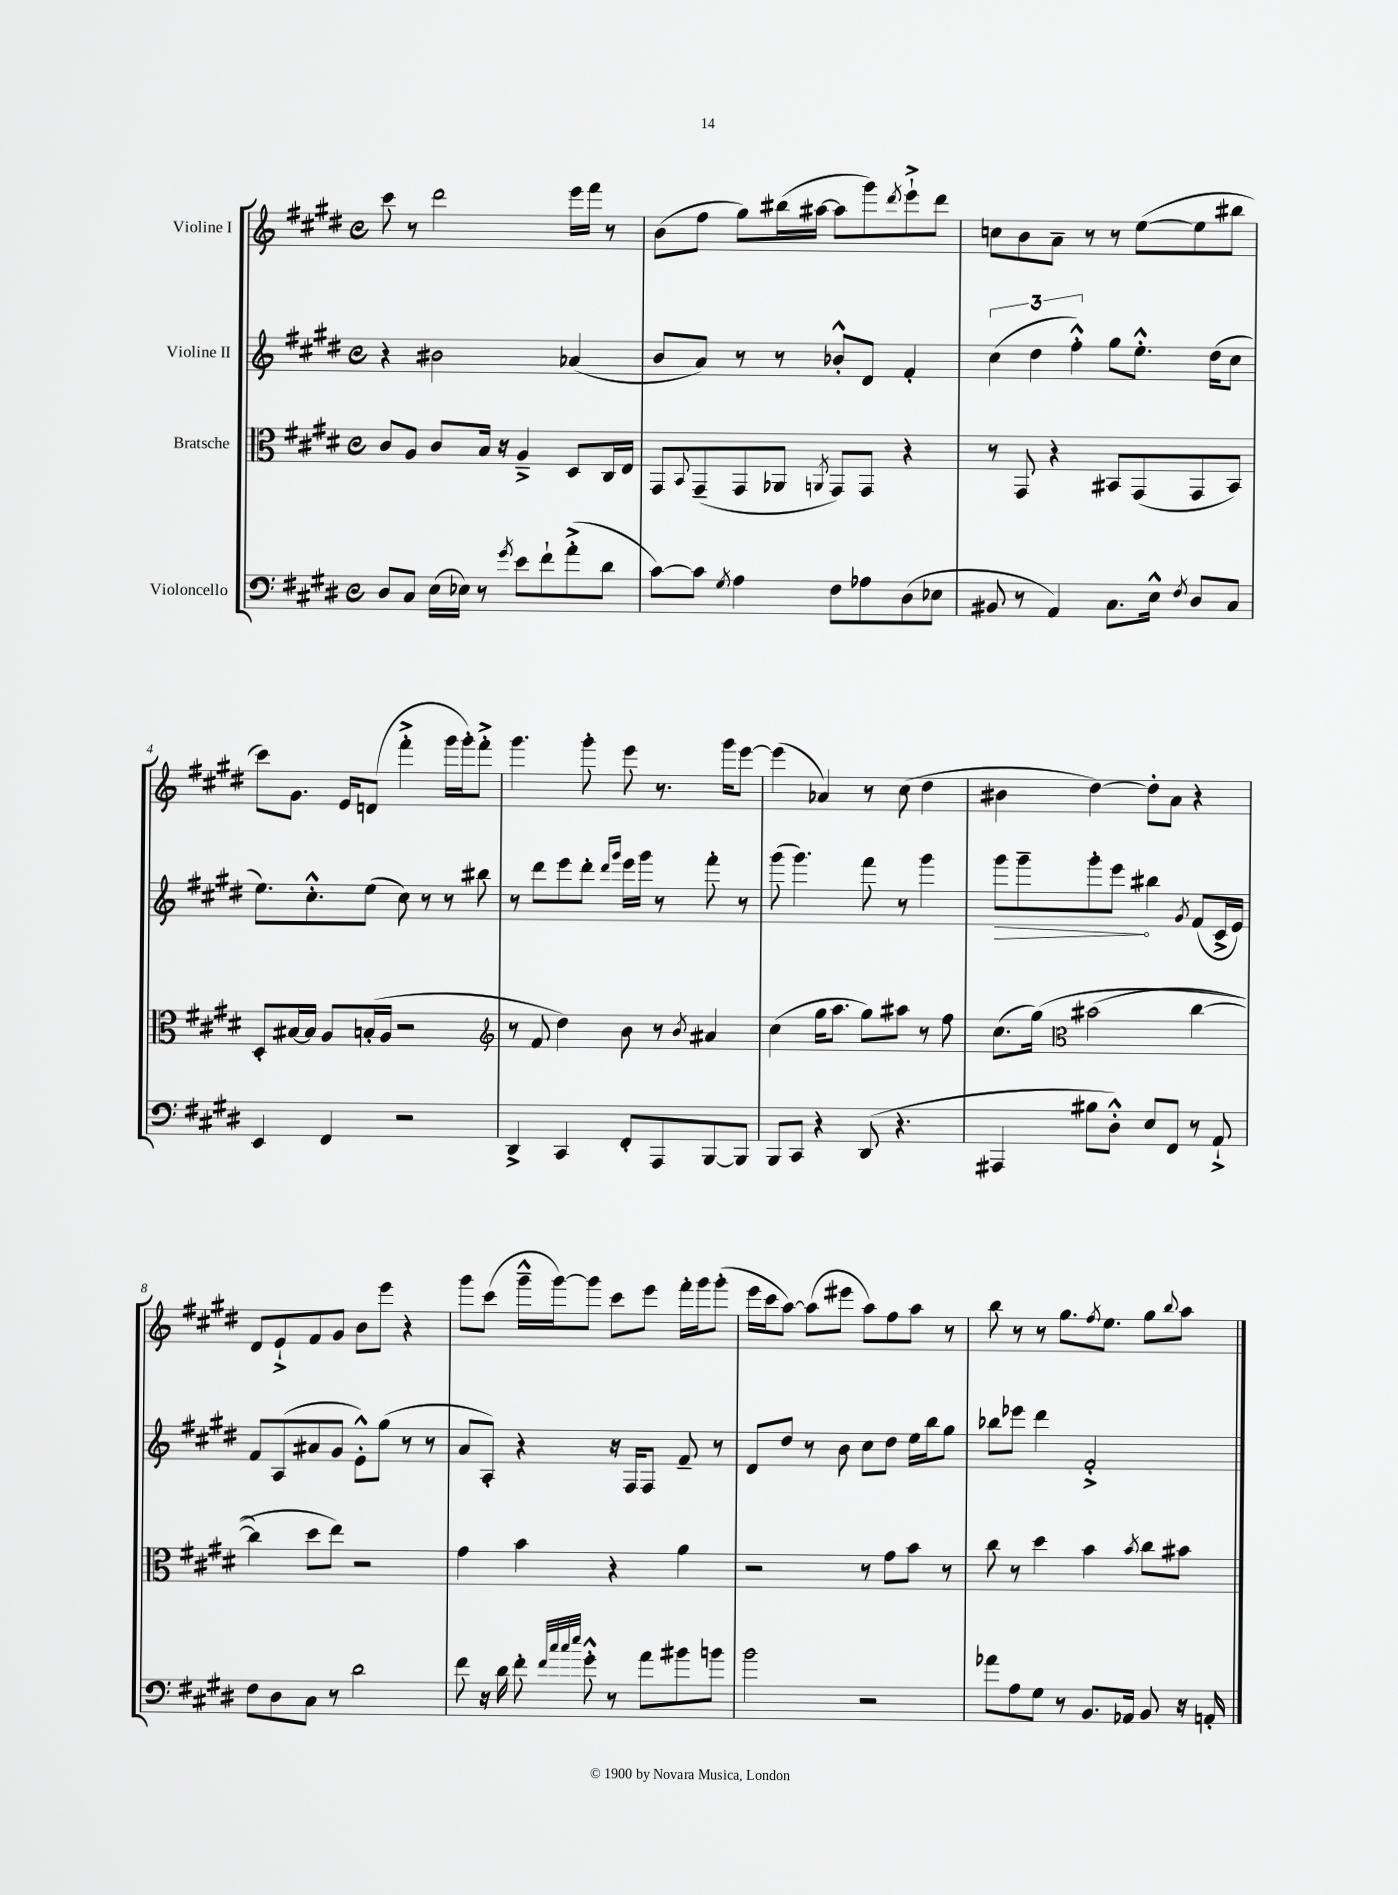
<<
\new StaffGroup <<
\new Staff = "s0" \with { instrumentName = "Violine I" } {
    \clef treble \key e \major \defaultTimeSignature \time 4/4
    cis'''8 r8 dis'''2 e'''16 fis'''16 r8 |
    b'8( fis''8 gis''8) bis''16( ais''16~ ais''8 gis'''8) \acciaccatura { dis'''8 } e'''8-!-> dis'''8 |
    c''8 b'8 a'8-- r8 r8 e''8~( e''8 bis''8 |
    cis'''8) gis'8. e'16 d'8( fis'''4-.-> gis'''16 gis'''16-.) fis'''8-.-> |
    gis'''4. gis'''8-. e'''8 r8. gis'''16 e'''8~ |
    e'''4( aes'4) r8 cis''8( dis''4 |
    bis'4 dis''4~) dis''8-. a'8 r4 |
    dis'8 e'8-!-> fis'8 gis'8 b'8 e'''8 r4 |
    gis'''8 cis'''8( gis'''16---^ gis'''16~) gis'''8 cis'''8 e'''8 fis'''16-. gis'''16 gis'''8-.( |
    e'''16 cis'''16 a''8~) a''8( eis'''8 a''8) fis''8 a''8 r8 |
    b''8 r8 r8 gis''8. \acciaccatura { fis''8 } e''8. gis''8 \appoggiatura { b''8 } a''8 \bar "|." |
}
\new Staff = "s1" \with { instrumentName = "Violine II" } {
    \clef treble \key e \major \defaultTimeSignature \time 4/4
    r4 bis'2 aes'4( |
    b'8 a'8) r8 r8 bes'8-.-^ dis'8 fis'4-. |
    \tuplet 3/2 { cis''4( dis''4 fis''4-.-^) } gis''8 e''8.-.-^ dis''16( cis''8 |
    e''8.) cis''8.-.-^ e''8( cis''8) r8 r8 bis''8 |
    r8 dis'''8 e'''8 dis'''8-. \grace { dis'''16 gis'''16 } e'''16 gis'''16 r8 fis'''8-. r8 |
    gis'''8( gis'''4.) fis'''8 r8 gis'''4 |
    \once \override Hairpin.circled-tip = ##t gis'''8\> gis'''8-- gis'''8-. e'''8\! bis''4 \acciaccatura { gis'8 } fis'8( cis'16-> e'16) |
    fis'8 a8( ais'8 gis'8 e'8-.-^) gis''8( r8 r8 |
    a'8 a8-.) r4 r16 fis16 fis8 fis'8-- r8 |
    dis'8 dis''8 r8 b'8 cis''8 dis''8 e''16 b''16 gis''8 |
    bes''8 ees'''8 dis'''4 fis'2-.-> \bar "|." |
}
\new Staff = "s2" \with { instrumentName = "Bratsche" } {
    \clef alto \key e \major \defaultTimeSignature \time 4/4
    cis'8 a8 cis'8 b16 r16 a4---> dis8 cis16 e16 |
    gis,8 \appoggiatura { b,8 } gis,8--( gis,8 aes,8 \acciaccatura { a,8 } gis,8) gis,8 r4 |
    r8 gis,8 r4 bis,8 gis,8( gis,8 bis,8) |
    dis8-. bis16~ bis16 a8 b16-.( a16 r2 |
    \clef treble r8 fis'8 dis''4) b'8 r8 \acciaccatura { b'8 } ais'4 |
    cis''4( gis''16 a''8. gis''8) ais''8 r8 fis''8 |
    cis''8.( gis''16)\( \clef alto bis'2( cis''4~ |
    cis''4) dis''8 e''8\) r2 |
    gis'4 b'4 r4 a'4 |
    r2 r8 gis'8 b'8 r8 |
    cis''8 r8 dis''4 b'4 \acciaccatura { b'8 } cis''8 bis'8 \bar "|." |
}
\new Staff = "s3" \with { instrumentName = "Violoncello" } {
    \clef bass \key e \major \defaultTimeSignature \time 4/4
    dis8 cis8 e16( ees16) r8 \acciaccatura { gis'8 } e'8 fis'8-! a'8-.->( dis'8 |
    cis'8~) cis'8 \acciaccatura { gis8 } a4 fis8 aes8 dis8( ees8 |
    bis,8 r8 a,4) cis8. e16-^ \acciaccatura { fis8 } dis8 cis8 |
    e,4 fis,4 r2 |
    dis,4-> cis,4 fis,8-. a,,8 b,,8~ b,,8 |
    b,,8 cis,8 r4 dis,8( r4. |
    ais,,4 bis8 dis8-.-^) e8 fis,8 r8 a,8-!-> |
    fis8 dis8 cis8 r8 dis'2 |
    fis'8 r16 dis'16 fis'8-. \grace { fis'32 cis''32 cis''32 e''32 } gis'8-.-^ r8 a'8 bis'8 b'8 |
    b'2 r2 |
    aes'8 a8 gis8 r8 b,8. aes,16 b,8 r16 a,16-. \bar "|." |
}
>>
>>
